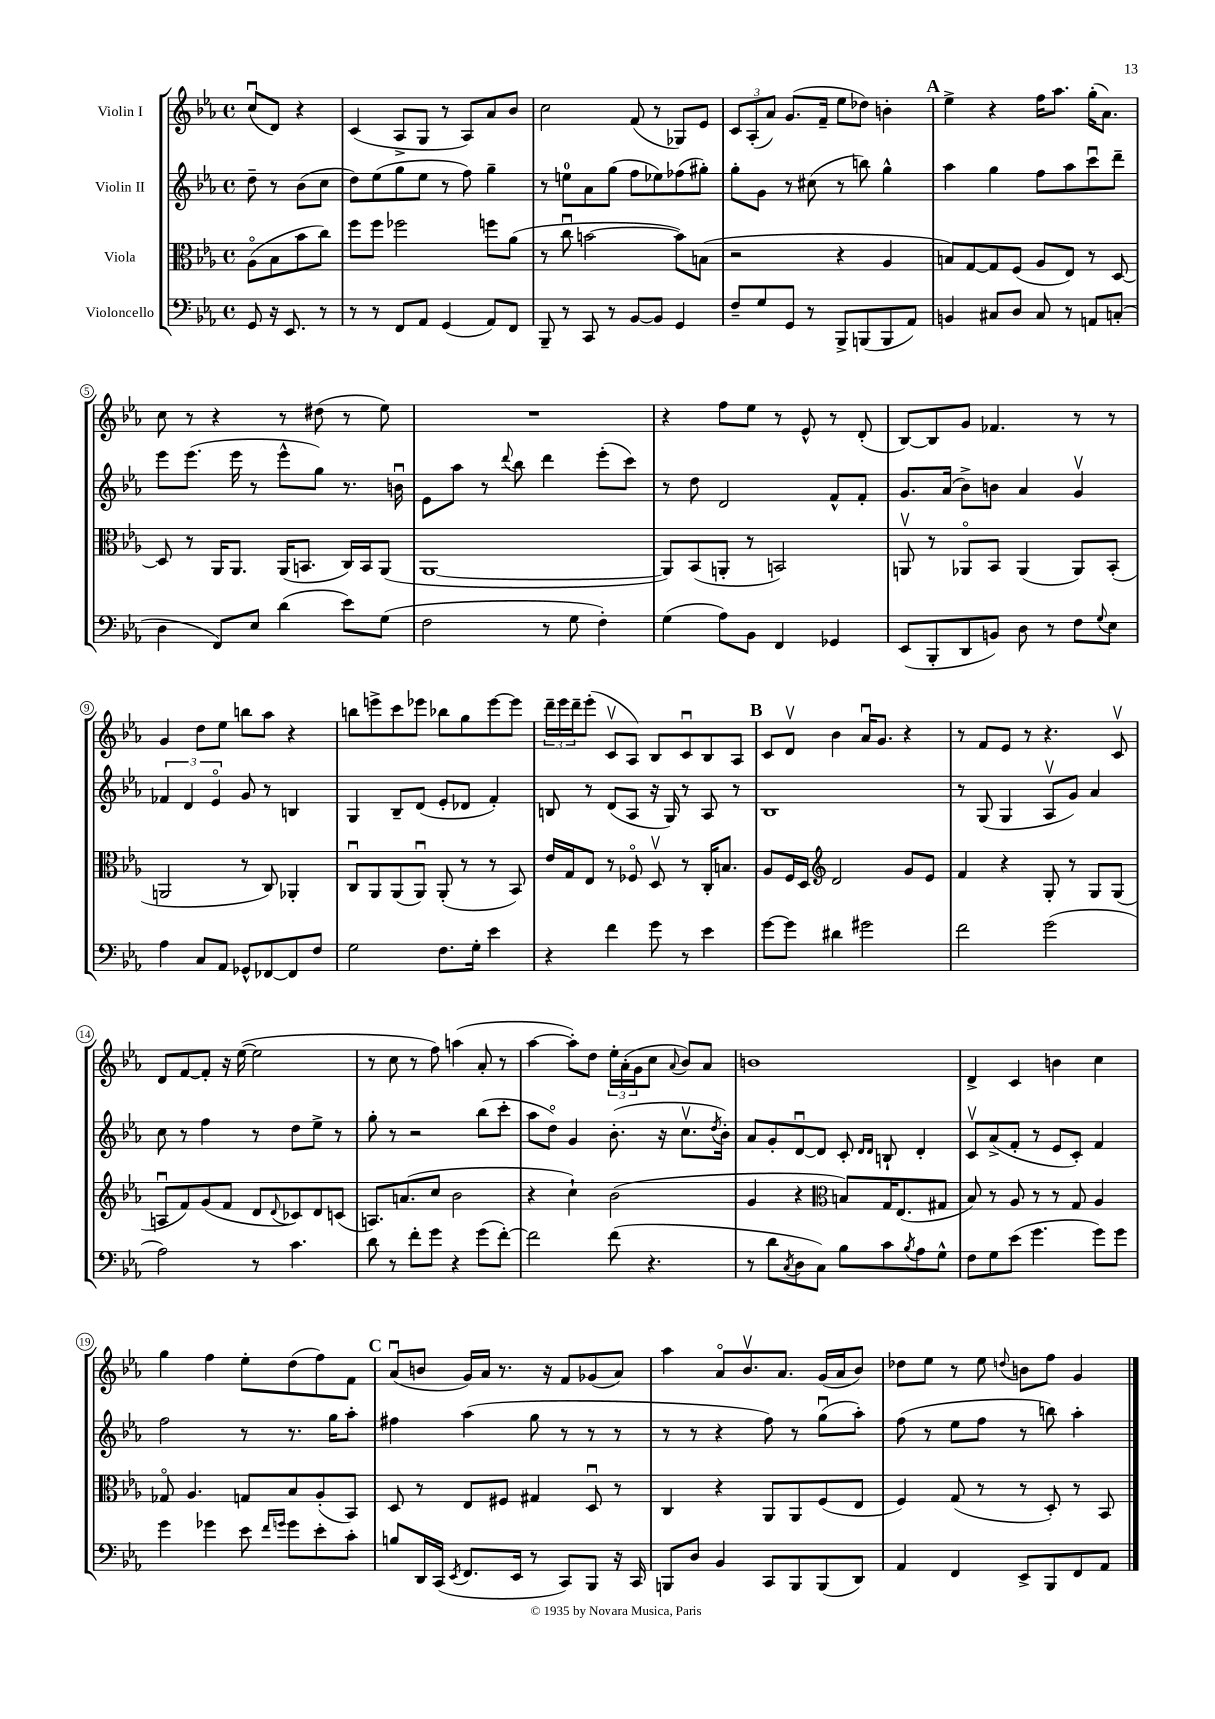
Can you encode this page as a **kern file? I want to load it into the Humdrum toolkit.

**kern	**kern	**kern	**kern
*staff4	*staff3	*staff2	*staff1
*clefF4	*clefC3	*clefG2	*clefG2
*k[b-e-a-]	*k[b-e-a-]	*k[b-e-a-]	*k[b-e-a-]
*M4/4	*M4/4	*M4/4	*M4/4
*met(c)	*met(c)	*met(c)	*met(c)
8GG/	(8A-o\L	8dd~\	(8ccu/L
16r	8B-\	8r	8d/J)
8.EE-/	.	.	.
.	8b-\	(8b-\L	4r
8r	8cc\J)	8cc\J	.
=	=	=	=
8r	8ff\L	8dd\L)	(4c/
8r	8ff\J	(8ee-\	.
8FF/L	2ff-\	8gg\	8A-^/L
8AA-/J	.	8ee-\J	8G/J
(4GG/	.	8r	8r
.	.	8ff\)	8A-/L)
8AA-/L)	8ff\L	4gg~\	8a-/
8FF/J	(8a-\J	.	8b-/J
=	=	=	=
8BBB-~/	8r	8r	2cc\
8r	8ccu\	8ee\L	.
8CC/	[2b\	8a-\	.
8r	.	(8gg\J	.
[8BB-/L	.	8ff\L	(8f/
8BB-/]J	.	8ee-\)	8r
4GG/	8b\]L)	(8ff-\	8G-/L)
.	(8B\J	8gg#'\J)	8e-/J
=	=	=	=
8F~/L	2r	8gg'\L	12c/L
.	.	.	(12A-'/
8G/	.	8g\J	.
.	.	.	12a-/J)
8GG/J	.	8r	(8.g/L
8r	.	(8cc#\	.
.	.	.	16f~/Jk
8BBB-^/L	4r	8r	8ee-\L
(8BBB/	.	8bb\)	8dd-\J)
8BBB/	4A-/	4gg^^\	4b'\
8AA-/J)	.	.	.
=	=	=	=
4BB/	8B/L)	4aa-\	4ee-^\
.	[8G/	.	.
8C#/L	8G/]	4gg\	4r
8D/J	(8F/J	.	.
8C#/	8A-/L	8ff\L	16ff\LK
.	.	.	8.aa-\J
8r	8E-/J)	8aa-\	.
8AA/L	8r	8cccu\	(16gg'\LK
.	.	.	8.a-\J)
(8C'/J	[8D/	8ddd~\J	.
=	=	=	=
4D\	8D/]	8eee-\L	8cc\
.	8r	(8.eee-\J	8r
8FF/L)	16AA-/LK	.	4r
.	8.AA-/J	16eee-\	.
8E-/J	.	8r	.
(4d\	(16AA-/LK	8eee-^^\L	8r
.	8.BB/J	.	.
.	.	8gg\J)	(8dd#\
8e-\L)	16C/LL)	8.r	8r
.	16BB/J	.	.
(8G\J	(8AA-/J	.	8ee-\)
.	.	16bu\	.
=	=	=	=
2F\	[1AA-	8e-\L	1r
.	.	8aa-\J	.
.	.	8r	.
.	.	8qqddd/	.
.	.	8bb-\	.
8r	.	4ddd\	.
8G\	.	.	.
4F'\)	.	(8eee-'\L	.
.	.	8ccc\J)	.
=	=	=	=
(4G\	8AA-/]L)	8r	4r
.	(8BB-/	8dd\	.
8A-\L)	8AA'/J	2d/	8ff\L
8BB-\J	8r	.	8ee-\J
4FF/	2BB/)	.	8r
.	.	.	8e-^^/
4GG-/	.	8f^^/L	8r
.	.	8f'/J	(8d'/
=	=	=	=
(8EE-/L	8AAv/	8.g/L	[8B-/L)
8BBB-'/	8r	.	8B-/]
.	.	(16a-/Jk	.
8DD/	8AA-o/L	8b-^\L)	8g/J
8BB/J)	8BB-/J	8b\J	4.f-/
8D\	(4AA-/	4a-/	.
8r	.	.	.
8F\L	8AA-/L)	4gv/	8r
8qqG/	.	.	.
8E-\J	(8BB-'/J	.	8r
=	=	=	=
4A-\	2AA/	6f-/	4g/
.	.	6d/	.
8C/L	.	.	8dd\L
.	.	6e-o/	.
8AA-/J	.	.	8ee-\J
8GG-^^/L	8r	8g/	8bb\L
[8FF-/	8C/)	8r	8aa-\J
8FF-/]	4AA-'/	4B/	4r
8F/J	.	.	.
=	=	=	=
2G\	8Cu/L	4G/	8bb\L
.	8AA-/	.	8eee^\
.	(8AA-/	8B-~/L	8ccc\
.	8AA-u/J)	(8d/J	8eee-\J
8.F\L	(8AA-'/	8e-'/L	8bb-\L
.	8r	8d-/J	8gg\
16G'\Jk	.	.	.
4e-\	8r	4f'/)	[8eee-\
.	8BB-/)	.	8eee-\]J
=	=	=	=
4r	16e-/LL	8B/	24ddd~\LL
.	.	.	24eee-\
.	16G/J	.	.
.	.	.	24ddd~\J
.	8E-/J	8r	(8eee-'\J
4f\	8r	(8d/L	8cv/L
.	8F-o/	8A-/J	8A-/J)
8g\	8Dv/	16r	8B-/L
.	.	16G/)	.
8r	8r	8r	8cu/
4e-\	16C'/LK	8A-/	8B-/
.	8.B/J	.	.
.	.	8r	8A-/J
=	=	=	=
[8g\L	8A-/L	1B-	8c/L
8g\]J	16F/L	.	8dv/J
.	16D/JJ	.	.
*	*clefG2	*	*
4d#\	2d/	.	4b-\
2g#\	.	.	16a-u/LK
.	.	.	8.g/J
.	8g/L	.	4r
.	8e-/J	.	.
=	=	=	=
2f\	4f/	8r	8r
.	.	(8G/	8f/L
.	4r	4G/	8e-/J
.	.	.	8r
(2g\	8G'/	8A-v/L	4.r
.	8r	8g/J)	.
.	8G/L	4a-/	.
.	(8G/J	.	8cv/
=	=	=	=
2A-\)	8Au/L	8cc\	8d/L
.	8f/)	8r	[8f/
.	(8g/	4ff\	8f'/]J
.	8f/J	.	16r
.	.	.	([16ee-\
8r	8d/L	8r	2ee-\]
.	8qqd/	.	.
4.c\	8c-/)	8dd\L	.
.	8d/	8ee-^\J	.
.	(8c/J	8r	.
=	=	=	=
8d\	8.A/L)	8gg'\	8r
8r	.	8r	8cc\
.	(8.a/	.	.
8f'\L	.	2r	8r
8g\J	8cc/J	.	8ff\)
4r	2b-\	.	(4aa\
(8g\L	.	(8bb-\L	8a-'/
[8f'\J)	.	8ccc'\J	8r
=	=	=	=
2f\]	4r	8aa-\L	[4aa-\
.	.	8ddo\J)	.
.	4cc`\)	4g/	8aa-'\]L)
.	.	.	8dd\J
(8f\	(2b-\	(8.b-'\	24ee-'\LL
.	.	.	(24a-'\
.	.	.	24g\J
4.r	.	.	8cc\J
.	.	16r	.
.	.	.	8qqa-/
.	.	8.ccv\L	8b-/L)
.	.	.	8a-/J
.	.	8qdd/	.
.	.	16b-'\Jk)	.
=	=	=	=
8r	4g/	8a-/L	1b
8d\L	.	8g'/	.
8qC/	.	.	.
8D\	4r	[8du/	.
8C\J)	.	8d/]J	.
*	*clefC3	*	*
8B-\L	8B/L)	8c'/	.
.	.	16qqd/LL	.
.	.	16qqd/JJ	.
8c\	16G/K	8B`/	.
.	(8.E-/	.	.
8qB-/	.	.	.
8A-\	.	4d'/	.
8G^^\J	8G#/J	.	.
=	=	=	=
8F\L	8B-/)	8cv/L	4d^/
8G\	8r	(8a-^/	.
(8e-\J	8A-/	8f'/J	4c/
4.g\	8r	8r	.
.	8r	8e-/L	4b\
.	8G/	8c'/J)	.
8g\L)	4A-/	4f/	4cc\
8g\J	.	.	.
=	=	=	=
4g\	8G-o/	2ff\	4gg\
.	4.A-/	.	.
4g-\	.	.	4ff\
8e-\	8G/L	8r	8ee-'\L
16qqf/LL	.	.	.
16qqg/JJ	.	.	.
8g\L	8B-/	8.r	(8dd\
8e-'\	(8A-'/	.	8ff\)
.	.	16gg\LK	.
8c'\J	8BB-/J)	8aa-'\J	8f\J
=	=	=	=
8B/L	8D/	4ff#\	(8a-u/L
16DD/L	8r	.	8b/J
(16CC/JJ	.	.	.
8qEE-/	.	.	.
8.FF/L	8E-/L	(4aa-\	16g/LL)
.	.	.	16a-/JJ
.	8F#/J	.	8.r
16EE-/Jk	.	.	.
8r	4G#/	8gg\	.
.	.	.	16r
8CC/L)	.	8r	8f/L
8BBB-/J	8Du/	8r	(8g-/
16r	8r	8r	8a-/J)
16CC/	.	.	.
=	=	=	=
8BBB/L	4C/	8r	4aa-\
8D/J	.	8r	.
4BB-/	4r	4r	8a-o/L
.	.	.	8.b-v/
8CC/L	8AA-/L	8ff\)	.
.	.	.	8.a-/J
8BBB/	8AA-/	8r	.
(8BBB/	(8F/	(8ggu\L	(16g/LL
.	.	.	16a-/J
8DD/J)	8E-/J	8aa-'\J)	8b-/J)
=	=	=	=
4AA-/	4F/)	(8ff\	8dd-\L
.	.	8r	8ee-\J
4FF/	(8G/	8ee-\L	8r
.	8r	8ff\J	8ee-\
.	.	.	8qqdd/
8EE-^/L	8r	8r	8b\L
8BBB-/	8D'/)	8bb\)	8ff\J
8FF/	8r	4aa-'\	4g/
8AA-/J	8BB-/	.	.
==	==	==	==
*-	*-	*-	*-
